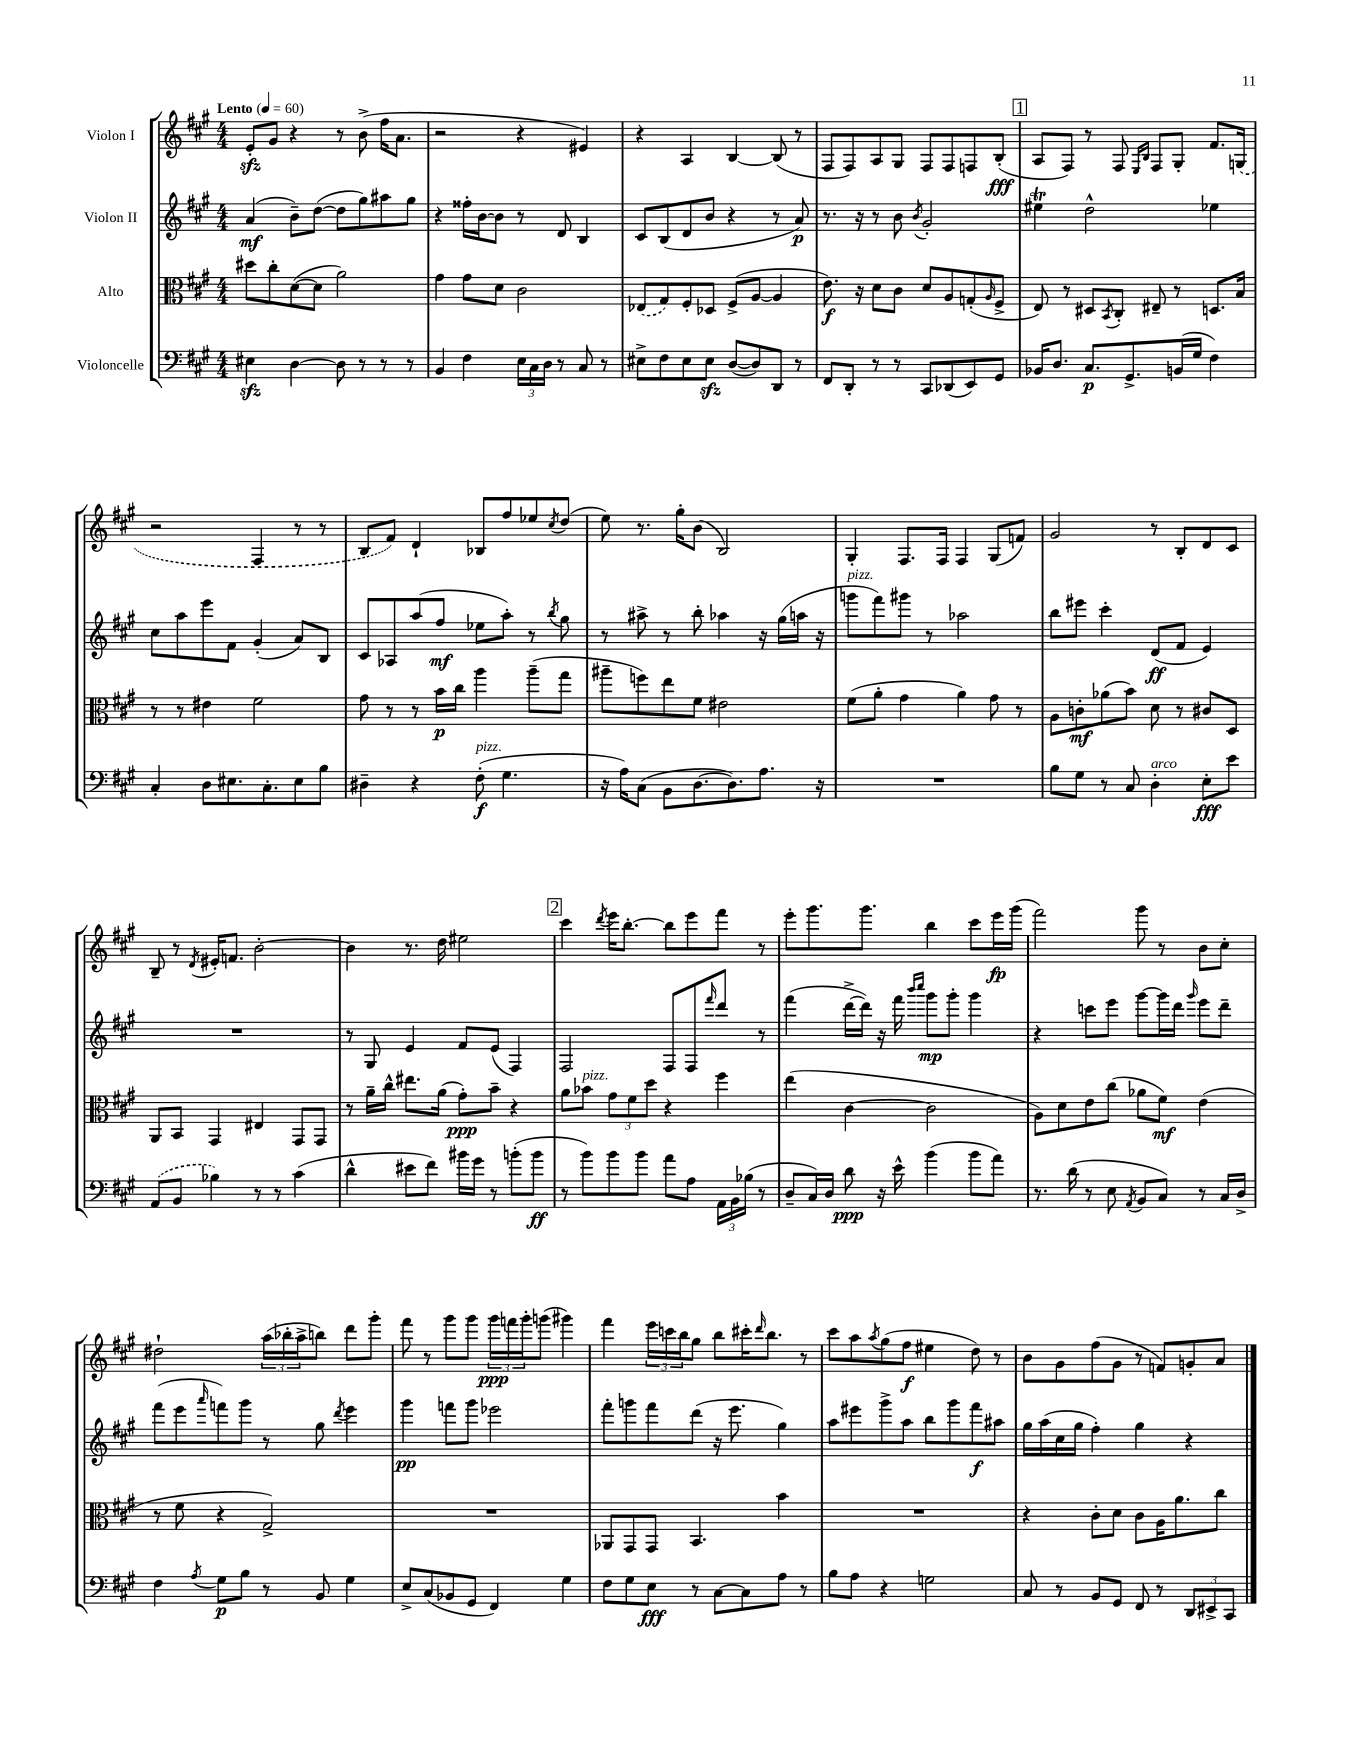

**kern	**dynam	**kern	**dynam	**kern	**dynam	**kern	**dynam
*part4	*part4	*part3	*part3	*part2	*part2	*part1	*part1
*staff4	*staff4	*staff3	*staff3	*staff2	*staff2	*staff1	*staff1
*I"Violoncelle	*	*I"Alto	*	*I"Violon II	*	*I"Violon I	*
*clefF4	*	*clefC3	*	*clefG2	*	*clefG2	*
*k[f#c#g#]	*	*k[f#c#g#]	*	*k[f#c#g#]	*	*k[f#c#g#]	*
*M4/4	*	*M4/4	*	*M4/4	*	*M4/4	*
*MM60	*	*MM60	*	*MM60	*	*MM60	*
=1	=1	=1	=1	=1	=1	=1	=1
!	!	!	!	!	!	!LO:TX:a:B:t=Lento	!
4E#Xzz\	.	8dd#X\L	.	(4a/	mf	8ezz'/L	.
.	.	8cc#'\	.	.	.	8g#/J	.
[4D\	.	([8d\	.	8b~\L)	.	4r	.
.	.	8d\J]	.	([8dd\J	.	.	.
8D\]	.	2a\)	.	8dd\L]	.	8r	.
8r	.	.	.	8gg#\)	.	(8b^\	.
8r	.	.	.	8aa#X\	.	16ff#\KL	.
.	.	.	.	.	.	8.a\J	.
8r	.	.	.	8gg#\J	.	.	.
=2	=2	=2	=2	=2	=2	=2	=2
4BB/	.	4g#\	.	4r	.	2r	.
4F#\	.	8g#\L	.	16ff##X'\LL	.	.	.
.	.	.	.	[16b\J	.	.	.
.	.	8d\J	.	8b\J]	.	.	.
24E\LL	.	2c#\	.	8r	.	4r	.
24C#\	.	.	.	.	.	.	.
24D\JJ	.	.	.	.	.	.	.
8r	.	.	.	8d/	.	.	.
8C#/	.	.	.	4B/	.	4e#X/)	.
8r	.	.	.	.	.	.	.
=3	=3	=3	=3	=3	=3	=3	=3
8E#X^\L	.	(8E-X/L	.	8c#/L	.	4r	.
8F#\	.	8G#/)	.	(8B/	.	.	.
8E#\	.	8F#'/	.	8d/	.	4A/	.
8E#zz\J	.	8D-X/J	.	8b/J	.	.	.
([8D/L	.	(8F#^/L	.	4r	.	[4B/	.
8D/])	.	[8A/J	.	.	.	.	.
8DD/J	.	4A/]	.	8r	.	(8B/]	.
8r	.	.	.	8a/)	p	8r	.
=4	=4	=4	=4	=4	=4	=4	=4
8FF#/L	.	8.e\)	f	8.r	.	8F#/L	.
8DD'/J	.	.	.	.	.	8F#/)	.
.	.	16r	.	16r	.	.	.
8r	.	8d\L	.	8r	.	8A/	.
8r	.	8c#\J	.	8b\	.	8G#/J	.
.	.	.	.	8qb/	.	.	.
8CC#/L	.	8d/L	.	2g#'/	.	8F#/L	.
(8DD-X/	.	8A/	.	.	.	8F#/	.
8EE/)	.	(8Gn'/	.	.	.	8Fn/	.
.	.	16qqA/	.	.	.	.	.
8GG#/J	.	8F#^/J	.	.	.	(8B'/J	fff
!!LO:REH:place=s1:t=1
=5	=5	=5	=5	=5	=5	=5	=5
16BB-X/KL	.	8E/)	.	4ee#Xt\	.	8A/L	.
8.D/J	.	.	.	.	.	.	.
.	.	8r	.	.	.	8F#/J)	.
8.C#/L	p	8D#X/L	.	2dd^^\	.	8r	.
.	.	8qBB/	.	.	.	.	.
.	.	8C#'/J	.	.	.	8F#/	.
8.GG#^/	.	.	.	.	.	.	.
.	.	.	.	.	.	16qqE/LL	.
.	.	.	.	.	.	16qqB/JJ	.
.	.	8E#X~/	.	.	.	8F#/L	.
(16BBn/L	.	8r	.	.	.	8G#'/J	.
16G#/JJ	.	.	.	.	.	.	.
4F#\)	.	8.Dn/L	.	4ee-X\	.	8.f#/L	.
.	.	16B/Jk	.	.	.	(16Gn/Jk	.
!!LO:LB:g=z
=6	=6	=6	=6	=6	=6	=6	=6
4C#'/	.	8r	.	8cc#\L	.	2r	.
.	.	8r	.	8aa\	.	.	.
8D\L	.	4e#X\	.	8eee\	.	.	.
8.E#X\	.	.	.	8f#\J	.	.	.
.	.	2f#\	.	(4g#'/	.	4F#/	.
8.C#'\	.	.	.	.	.	.	.
8E#\	.	.	.	8a/L)	.	8r	.
8B\J	.	.	.	8B/J	.	8r	.
=7	=7	=7	=7	=7	=7	=7	=7
4D#X~\	.	8g#\	.	8c#/L	.	8B/L	.
.	.	8r	.	8A-X/	.	8f#/J)	.
4r	.	8r	.	(8aa/	.	4d`/	.
.	.	16b\LL	p	8ff#/J	mf	.	.
.	.	16cc#\JJ	.	.	.	.	.
!LO:TX:a:i:t=pizz.	!	!	!	!	!	!	!
(8F#'\	f	4aa\	.	8ee-X\L	.	8B-X/L	.
4.G#\	.	.	.	8aa'\J)	.	8ff#/	.
.	.	(8aa~\L	.	8r	.	8ee-X/	.
.	.	.	.	8qbb/	.	8qcc#/	.
.	.	8gg#\J	.	8gg#\	.	(8dd/J	.
=8	=8	=8	=8	=8	=8	=8	=8
16r	.	8aa#X~\L	.	8r	.	8ee\)	.
16A\KL)	.	.	.	.	.	.	.
(8C#\J	.	8ffn\)	.	8aa#X^\	.	8.r	.
8BB\L	.	8ee\	.	8r	.	.	.
.	.	.	.	.	.	16gg#'\KL	.
[8.D\	.	8f#\J	.	8bb'\	.	(8b\J	.
.	.	2e#X\	.	4aa-X\	.	2B/)	.
8.D\])	.	.	.	.	.	.	.
8.A\J	.	.	.	16r	.	.	.
.	.	.	.	(16gg#\LL	.	.	.
.	.	.	.	16aan\JJ	.	.	.
16r	.	.	.	16r	.	.	.
=9	=9	=9	=9	=9	=9	=9	=9
!	!	!	!	!LO:TX:a:i:t=pizz.	!	!	!
1r	.	(8f#\L	.	8gggn\L	.	4G#'/	.
.	.	8a'\J	.	8fff#\)	.	.	.
.	.	4g#\	.	8ggg#X\J	.	8.F#/L	.
.	.	.	.	8r	.	.	.
.	.	.	.	.	.	16F#/Jk	.
.	.	4a\)	.	2aa-X\	.	4F#/	.
.	.	8g#\	.	.	.	(8G#/L	.
.	.	8r	.	.	.	8fn/J)	.
=10	=10	=10	=10	=10	=10	=10	=10
8B\L	.	8A\L	.	8bb\L	.	2g#/	.
8G#\J	.	8cn'\	mf	8eee#X\J	.	.	.
8r	.	(8a-X\	.	4ccc#'\	.	.	.
8C#/	.	8b\J)	.	.	.	.	.
!LO:TX:a:i:t=arco	!	!	!	!	!	!	!
4D'\	.	8d\	.	(8d/L	ff	8r	.
.	.	8r	.	8f#/J	.	8B'/L	.
8E'\L	fff	8c#X/L	.	4e/)	.	8d/	.
8e\J	.	8D/J	.	.	.	8c#/J	.
!!LO:LB:g=z
=11	=11	=11	=11	=11	=11	=11	=11
(8AA/L	.	8AA/L	.	1r	.	8B~/	.
8BB/J	.	8BB/J	.	.	.	8r	.
.	.	.	.	.	.	8qd/	.
4B-X\)	.	4GG#/	.	.	.	16e#X'/KL	.
.	.	.	.	.	.	8.fn/J	.
8r	.	4E#X/	.	.	.	[2b'\	.
8r	.	.	.	.	.	.	.
(4c#\	.	8GG#/L	.	.	.	.	.
.	.	8GG#/J	.	.	.	.	.
=12	=12	=12	=12	=12	=12	=12	=12
4d^^\	.	8r	.	8r	.	4b\]	.
.	.	16a~\LL	.	8G#/	.	.	.
.	.	16cc#^^\JJ	.	.	.	.	.
8e#X\L	.	8.ee#X\L	.	4e/	.	8.r	.
8f#\J)	.	.	.	.	.	.	.
.	.	(16a\Jk	.	.	.	16dd\	.
16b#X\LL	.	8g#'\L)	ppp	8f#/L	.	2ee#X\	.
16g#\JJ	.	.	.	.	.	.	.
8r	.	8b~\J	.	(8e/J	.	.	.
(8bn'\L	.	4r	.	4F#/)	.	.	.
8b\J	ff	.	.	.	.	.	.
!!LO:REH:place=s1:t=2
=13	=13	=13	=13	=13	=13	=13	=13
8r	.	8a\L	.	2F#/	.	4ccc#\	.
!	!	!LO:TX:a:i:t=pizz.	!	!	!	!	!
8b\L)	.	8b-X\J	.	.	.	.	.
.	.	.	.	.	.	8qddd/	.
8b\	.	12g#\L	.	.	.	16eee\KL	.
.	.	.	.	.	.	[8.bb'\J	.
.	.	12f#\	.	.	.	.	.
8b\J	.	.	.	.	.	.	.
.	.	12dd\J	.	.	.	.	.
8a\L	.	4r	.	8F#/L	.	8bb\L]	.
8A\J	.	.	.	8F#/	.	8eee\	.
.	.	.	.	16qqfff#/	.	.	.
24AA\LL	.	4ff#\	.	8ddd/J	.	8fff#\J	.
24BB\	.	.	.	.	.	.	.
(24B-X\JJ	.	.	.	.	.	.	.
8r	.	.	.	8r	.	8r	.
=14	=14	=14	=14	=14	=14	=14	=14
8D~/L	.	(4ee\	.	(4fff#\	.	8eee'\L	.
16C#/L)	.	.	.	.	.	8.ggg#\	.
16D/JJ	.	.	.	.	.	.	.
8d\	ppp	[4c#\	.	[16ddd^\LL	.	.	.
.	.	.	.	16ddd\JJ])	.	8.ggg#\J	.
16r	.	.	.	16r	.	.	.
16e^^\	.	.	.	16fff#\	.	.	.
.	.	.	.	16qqbbb/LL	.	.	.
.	.	.	.	16qqcccc#/JJ	.	.	.
(4b\	.	2c#\]	.	8ggg#\L	mp	4bb\	.
.	.	.	.	8ggg#'\J	.	.	.
8b\L	.	.	.	4ggg#\	.	8ccc#\L	.
8a\J)	.	.	.	.	.	16eee\L	fp
.	.	.	.	.	.	(16ggg#\JJ	.
=15	=15	=15	=15	=15	=15	=15	=15
8.r	.	8A\L)	.	4r	.	2fff#\)	.
.	.	8d\	.	.	.	.	.
(16d\	.	.	.	.	.	.	.
8r	.	8e\	.	8cccn\L	.	.	.
8E\	.	(8cc#\J	.	8eee\J	.	.	.
8qAA/	.	.	.	.	.	.	.
8BB/L	.	8a-X\L	.	[8ggg#\L	.	8ggg#\	.
8C#/J)	.	8f#\J)	mf	16ggg#\L]	.	8r	.
.	.	.	.	16ddd\JJ	.	.	.
.	.	.	.	16qqggg#/	.	.	.
8r	.	(4e\	.	8eee\L	.	8b\L	.
16C#/LL	.	.	.	8ddd~\J	.	8cc#'\J	.
16D^/JJ	.	.	.	.	.	.	.
!!LO:LB:g=z
=16	=16	=16	=16	=16	=16	=16	=16
4F#\	.	8r	.	(8fff#\L	.	2dd#X`\	.
.	.	8f#\	.	8eee\	.	.	.
8qA/	.	.	.	16qqaaa/	.	.	.
8G#\L	p	4r	.	8fffn\)	.	.	.
8B\J	.	.	.	8ggg#\J	.	.	.
8r	.	2G#^/)	.	8r	.	(24aa\LL	.
.	.	.	.	.	.	24bb-X'\	.
.	.	.	.	.	.	24aa^\J	.
8BB/	.	.	.	8gg#\	.	8bbn\J)	.
.	.	.	.	8qddd/	.	.	.
4G#\	.	.	.	4eee\	.	8ddd\L	.
.	.	.	.	.	.	8ggg#'\J	.
=17	=17	=17	=17	=17	=17	=17	=17
8E^/L	.	1r	.	4ggg#\	pp	8fff#\	.
(8C#/	.	.	.	.	.	8r	.
8BB-X/	.	.	.	8fffn\L	.	8ggg#\L	.
8GG#/J	.	.	.	8ggg#\J	.	8ggg#\J	.
4FF#/)	.	.	.	2eee-X\	.	24ggg#\LL	ppp
.	.	.	.	.	.	24fffn\	.
.	.	.	.	.	.	24ggg#'\J	.
.	.	.	.	.	.	(8gggn\J	.
4G#\	.	.	.	.	.	4ggg#X\)	.
=18	=18	=18	=18	=18	=18	=18	=18
8F#\L	.	8AA-X/L	.	8fff#'\L	.	4fff#\	.
8G#\	.	8GG#/	.	8gggn\	.	.	.
8E\J	fff	8GG#/J	.	8fff#\	.	24eee\LL	.
.	.	.	.	.	.	24cccn\	.
.	.	.	.	.	.	24bb\J	.
8r	.	4.BB/	.	(8ddd\J	.	8gg#\J	.
[8C#\L	.	.	.	16r	.	8bb\L	.
.	.	.	.	8.eee\	.	.	.
8C#\]	.	.	.	.	.	16ccc#X'\K	.
.	.	.	.	.	.	16qqddd/	.
.	.	.	.	.	.	8.bb\J	.
8A\J	.	4b\	.	4gg#\)	.	.	.
8r	.	.	.	.	.	8r	.
=19	=19	=19	=19	=19	=19	=19	=19
8B\L	.	1r	.	8aa\L	.	8ccc#\L	.
8A\J	.	.	.	8eee#X\	.	8aa\	.
.	.	.	.	.	.	8qaa/	.
4r	.	.	.	8ggg#^\	.	(8gg#\	.
.	.	.	.	8aa\J	.	8ff#\J	f
2Gn\	.	.	.	8bb\L	.	4ee#X\	.
.	.	.	.	8ggg#\	.	.	.
.	.	.	.	8fff#\	f	8dd\)	.
.	.	.	.	8aa#X\J	.	8r	.
=20	=20	=20	=20	=20	=20	=20	=20
8C#/	.	4r	.	16gg#\LL	.	8b\L	.
.	.	.	.	(16aa\	.	.	.
8r	.	.	.	16cc#\	.	8g#\	.
.	.	.	.	16gg#\JJ	.	.	.
8BB/L	.	8c#'\L	.	4ff#'\)	.	(8ff#\	.
8GG#/J	.	8d\J	.	.	.	8g#\J	.
8FF#/	.	8c#\L	.	4gg#\	.	8r	.
8r	.	16A\K	.	.	.	8fn/L)	.
.	.	8.a\	.	.	.	.	.
12DD/L	.	.	.	4r	.	8gn'/	.
12EE#X^/	.	.	.	.	.	.	.
.	.	8cc#\J	.	.	.	8a/J	.
12CC#/J	.	.	.	.	.	.	.
==	==	==	==	==	==	==	==
*-	*-	*-	*-	*-	*-	*-	*-
